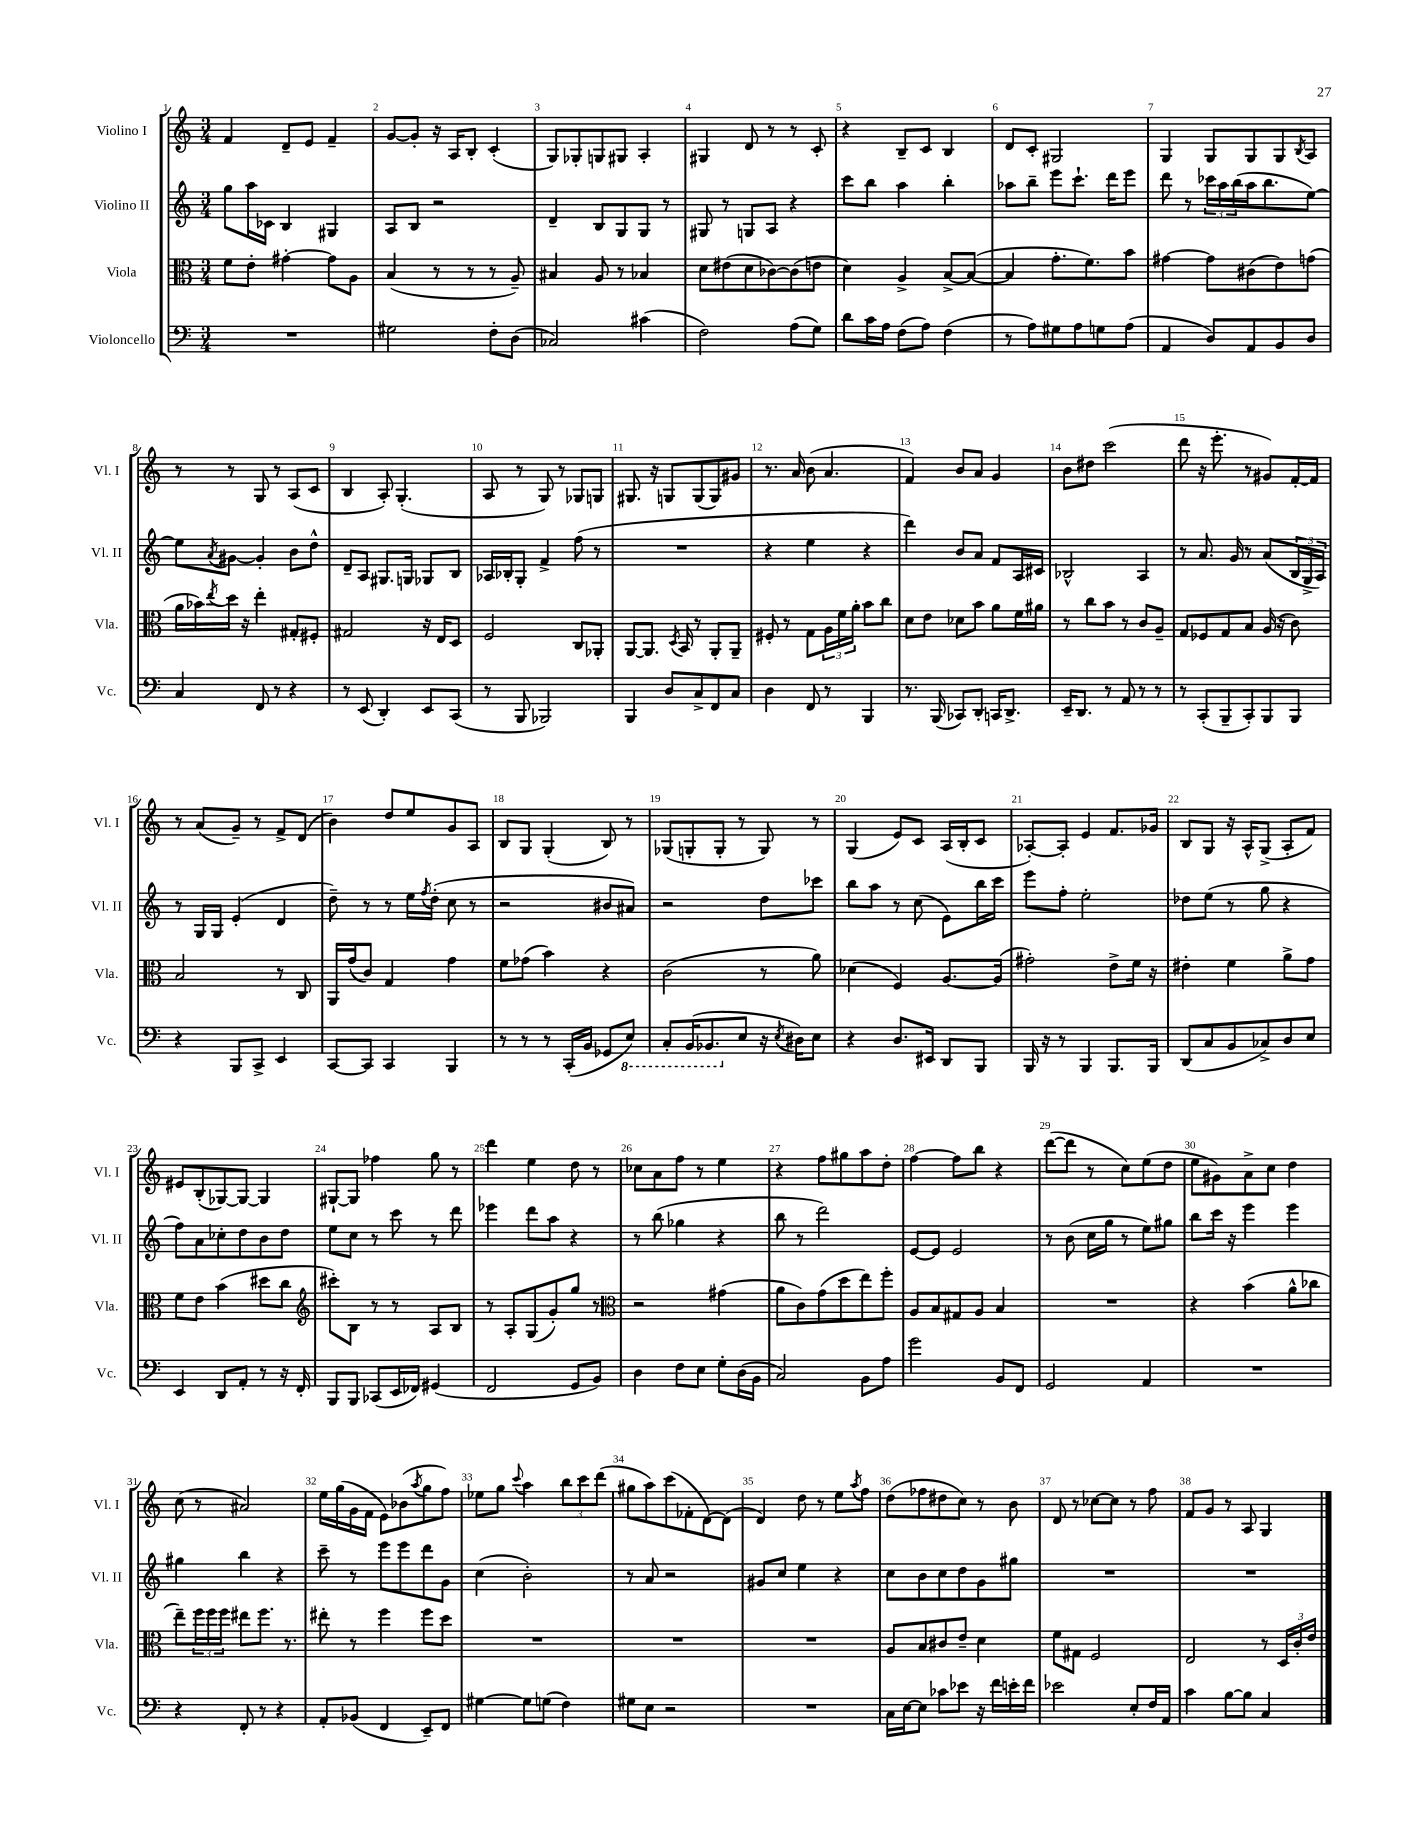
<<
\new StaffGroup <<
\new Staff = "s0" \with { instrumentName = "Violino I" shortInstrumentName = "Vl. I" } {
    \clef treble \key c \major \numericTimeSignature \time 3/4
    f'4 d'8-- e'8 f'4-- |
    g'8~ g'8-. r16 a16 b8-. c'4-.( |
    g8) ges8-. g8 gis8 a4-. |
    gis4 d'8 r8 r8 c'8-. |
    r4 b8-- c'8 b4 |
    d'8 c'8-. gis2 |
    g4 g8 g8 g8 \acciaccatura { b8 } a8 |
    r8 r8 g8 r8 a8( c'8 |
    b4 a8-.) g4.-.( |
    a8 r8 g8) r8 ges8 g8 |
    gis8. r16 g8 g8( g8) gis'8 |
    r8. a'16 b'8( a'4. |
    f'4) b'8 a'8 g'4 |
    b'8 dis''8 c'''2( |
    d'''8 r16 e'''8.-. r8 gis'8) f'16~-. f'16 |
    r8 a'8( g'8--) r8 f'8-> d'8( |
    b'4) d''8 e''8 g'8 a8 |
    b8 g8 g4-.( b8) r8 |
    ges8( g8-. g8-. r8 g8) r8 |
    g4( e'8) c'8 a16( b16-. c'8 |
    aes8~-.) aes8-. e'4 f'8. ges'16 |
    b8 g8 r16 a16-^ g8->( a8-. f'8) |
    eis'8 b8-.( ges8~) ges8~ ges4 |
    gis8~-! gis8 fes''4 g''8 r8 |
    d'''4 e''4 d''8 r8 |
    ces''8 a'8 f''8 r8 e''4 |
    r4 f''8 gis''8 a''8 d''8-. |
    f''4~ f''8 b''8 r4 |
    d'''8~( d'''8 r8 c''8) e''8( d''8 |
    e''8 gis'8) a'8-> c''8 d''4 |
    c''8( r8 ais'2) |
    e''16 g''16( g'16 f'16 e'8) bes'8( \acciaccatura { a''8 } g''8 f''8) |
    ees''8 g''8 \appoggiatura { c'''8 } a''4 \tuplet 3/2 { b''8 c'''8 d'''8( } |
    gis''8 a''8) c'''8( fes'8-. d'8~) d'8( |
    d'4) d''8 r8 e''8 \acciaccatura { a''8 } f''8 |
    d''8( fes''8 dis''8 c''8) r8 b'8 |
    d'8 r8 ces''8~ ces''8 r8 f''8 |
    f'8 g'8 r8 a8 g4 \bar "|." |
}
\new Staff = "s1" \with { instrumentName = "Violino II" shortInstrumentName = "Vl. II" } {
    \clef treble \key c \major \numericTimeSignature \time 3/4
    g''8 a''16 ces'16 b4 gis4 |
    a8 b8 r2 |
    d'4-- b8 g8 g8 r8 |
    gis8 r8 g8 a8 r4 |
    c'''8 b''8 a''4 b''4-. |
    aes''8 b''8-- e'''8 c'''8.-! d'''16 e'''8 |
    d'''8 r8 \tuplet 3/2 { ces'''16 a''16 b''16( } a''16 b''8. e''8~) |
    e''8 \acciaccatura { a'8 } gis'8~ gis'4-. b'8 d''8-^ |
    d'8-- a8 gis8. g16 ges8 b8 |
    aes16 bes16-. g8-. f'4-> f''8( r8 |
    R2. |
    r4 e''4 r4 |
    d'''4) b'8 a'8 f'8 a16 cis'16 |
    bes2-^ a4 |
    r8 a'8. g'16 r8 a'8( \tuplet 3/2 { b16 g16-> a16) } |
    r8 g16 g16 e'4-.( d'4 |
    d''8--) r8 r8 e''16 \acciaccatura { f''8 } d''16-.( c''8 r8 |
    r2 bis'8 ais'8) |
    r2 d''8 ces'''8 |
    b''8 a''8 r8 c''8( e'8) b''16 c'''16 |
    e'''8 f''8-. e''2-. |
    des''8 e''8( r8 g''8 r4 |
    f''8) a'8 ces''8-. d''8 b'8 d''8 |
    e''8 c''8 r8 c'''8 r8 d'''8 |
    ees'''4 d'''8 a''8 r4 |
    r8 b''8( ges''4 r4 |
    b''8 r8 d'''2) |
    e'8~ e'8 e'2 |
    r8 b'8( c''16 g''16 r8 e''8) gis''8 |
    b''8 c'''16 r16 e'''4 e'''4 |
    gis''4 b''4 r4 |
    c'''8-- r8 e'''8 e'''8 d'''8 g'8 |
    c''4( b'2-.) |
    r8 a'8 r2 |
    gis'8 c''8 e''4 r4 |
    c''8 b'8 c''8 d''8 g'8 gis''8 |
    R2. |
    R2. \bar "|." |
}
\new Staff = "s2" \with { instrumentName = "Viola" shortInstrumentName = "Vla." } {
    \clef alto \key c \major \numericTimeSignature \time 3/4
    f'8 e'8-. gis'4~-. gis'8 a8 |
    b4( r8 r8 r8 a8--) |
    bis4 a8 r8 bes4 |
    d'8 eis'8( d'8 ces'8~) ces'8( e'8 |
    d'4) a4-> b8~-> b8~( |
    b4 g'8.-. f'8.) b'8 |
    gis'4~ gis'8 cis'8( e'8) g'8( |
    a'16 bes'16) \acciaccatura { e''8 } d''16 r16 e''4-. gis8-. fis8-. |
    gis2 r16 e16 d8 |
    f2 c8 aes,8-. |
    a,8~ a,8. \acciaccatura { d8 } b,16 r8 a,8-. a,8-- |
    fis8-. r8 g8 \tuplet 3/2 { a16 f'16 a'16-. } b'8 c''8 |
    d'8 e'8 des'8 b'8 a'8 f'16 ais'16 |
    r8 c''8 b'8 r8 c'8 a8-- |
    g8 fes8 g8 b8 a16( r16 c'8) |
    b2 r8 c8 |
    a,16 g'16( c'8) g4 g'4 |
    f'8 ges'8( b'4) r4 |
    c'2( r8 a'8) |
    des'4( f4) a8.~ a16( |
    gis'2-.) e'8-> f'16 r16 |
    eis'4-. f'4 a'8-> g'8 |
    f'8 e'8 b'4( dis''8 c''8 |
    \clef treble cis'''8-.) b8 r8 r8 a8 b8 |
    r8 a8-. g8( g'8-.) g''8 r8 |
    \clef alto r2 gis'4( |
    a'8 c'8) g'8( d''8 e''8) f''8-. |
    a8 b8 gis8 a8 b4 |
    R2. |
    r4 b'4( a'8-^ ces''8 |
    e''8--) \tuplet 3/2 { f''16 f''16 f''16 } eis''8 f''8. r8. |
    eis''8-. r8 f''4 f''8 d''8 |
    R2. |
    R2. |
    R2. |
    a8 b8 cis'8 e'8-- d'4 |
    f'8 gis8 f2 |
    e2 r8 \tuplet 3/2 { d16 c'16-. e'16 } \bar "|." |
}
\new Staff = "s3" \with { instrumentName = "Violoncello" shortInstrumentName = "Vc." } {
    \clef bass \key c \major \numericTimeSignature \time 3/4
    R2. |
    gis2 f8-. d8( |
    ces2) cis'4( |
    f2) a8( g8) |
    d'8 c'16 a16 f8( a8) f4( |
    r8 a8) gis8 a8 g8 a8( |
    a,4 d8) a,8 b,8 d8 |
    c4 f,8 r8 r4 |
    r8 e,8( d,4-.) e,8 c,8( |
    r8 b,,8 bes,,2) |
    b,,4 d8 c8-> f,8 c8 |
    d4 f,8 r8 b,,4 |
    r8. b,,16( ces,8) d,8-. c,16 d,8.-> |
    e,16-- d,8. r8 a,8 r8 r8 |
    r8 c,8-.( b,,8-- c,8-.) b,,8 b,,8 |
    r4 b,,8 c,8-> e,4 |
    c,8~ c,8 c,4 b,,4 |
    r8 r8 r8 c,16-.( b,16 ges,8 \ottava #-1 e,8) |
    c,8-. b,,16( bes,,8. \ottava #0 e8 r16 \acciaccatura { e8 } dis16) e8 |
    r4 d8. eis,16 d,8 b,,8 |
    b,,16 r16 r8 b,,4 b,,8. b,,16 |
    d,8( c8 b,8 ces8->) d8 e8 |
    e,4 d,8 a,8-. r8 r16 f,16-. |
    b,,8 b,,8 ces,8( e,16 fes,16) gis,4( |
    f,2 g,8 b,8) |
    d4 f8 e8 g8-. d16( b,16 |
    c2) b,8 a8 |
    g'2 b,8 f,8 |
    g,2 a,4 |
    R2. |
    r4 f,8-. r8 r4 |
    a,8-. bes,8( f,4 e,8--) f,8 |
    gis4~ gis8 g8( f4) |
    gis8 e8 r2 |
    R2. |
    c16 e16~ e8 ces'8 ees'8 r16 f'16 e'16-. f'16 |
    ees'2 e8-. f16 a,16 |
    c'4 b8~ b8 c4 \bar "|." |
}
>>
>>
\layout { \context { \Score \override BarNumber.break-visibility = ##(#f #t #t) barNumberVisibility = #all-bar-numbers-visible } }
